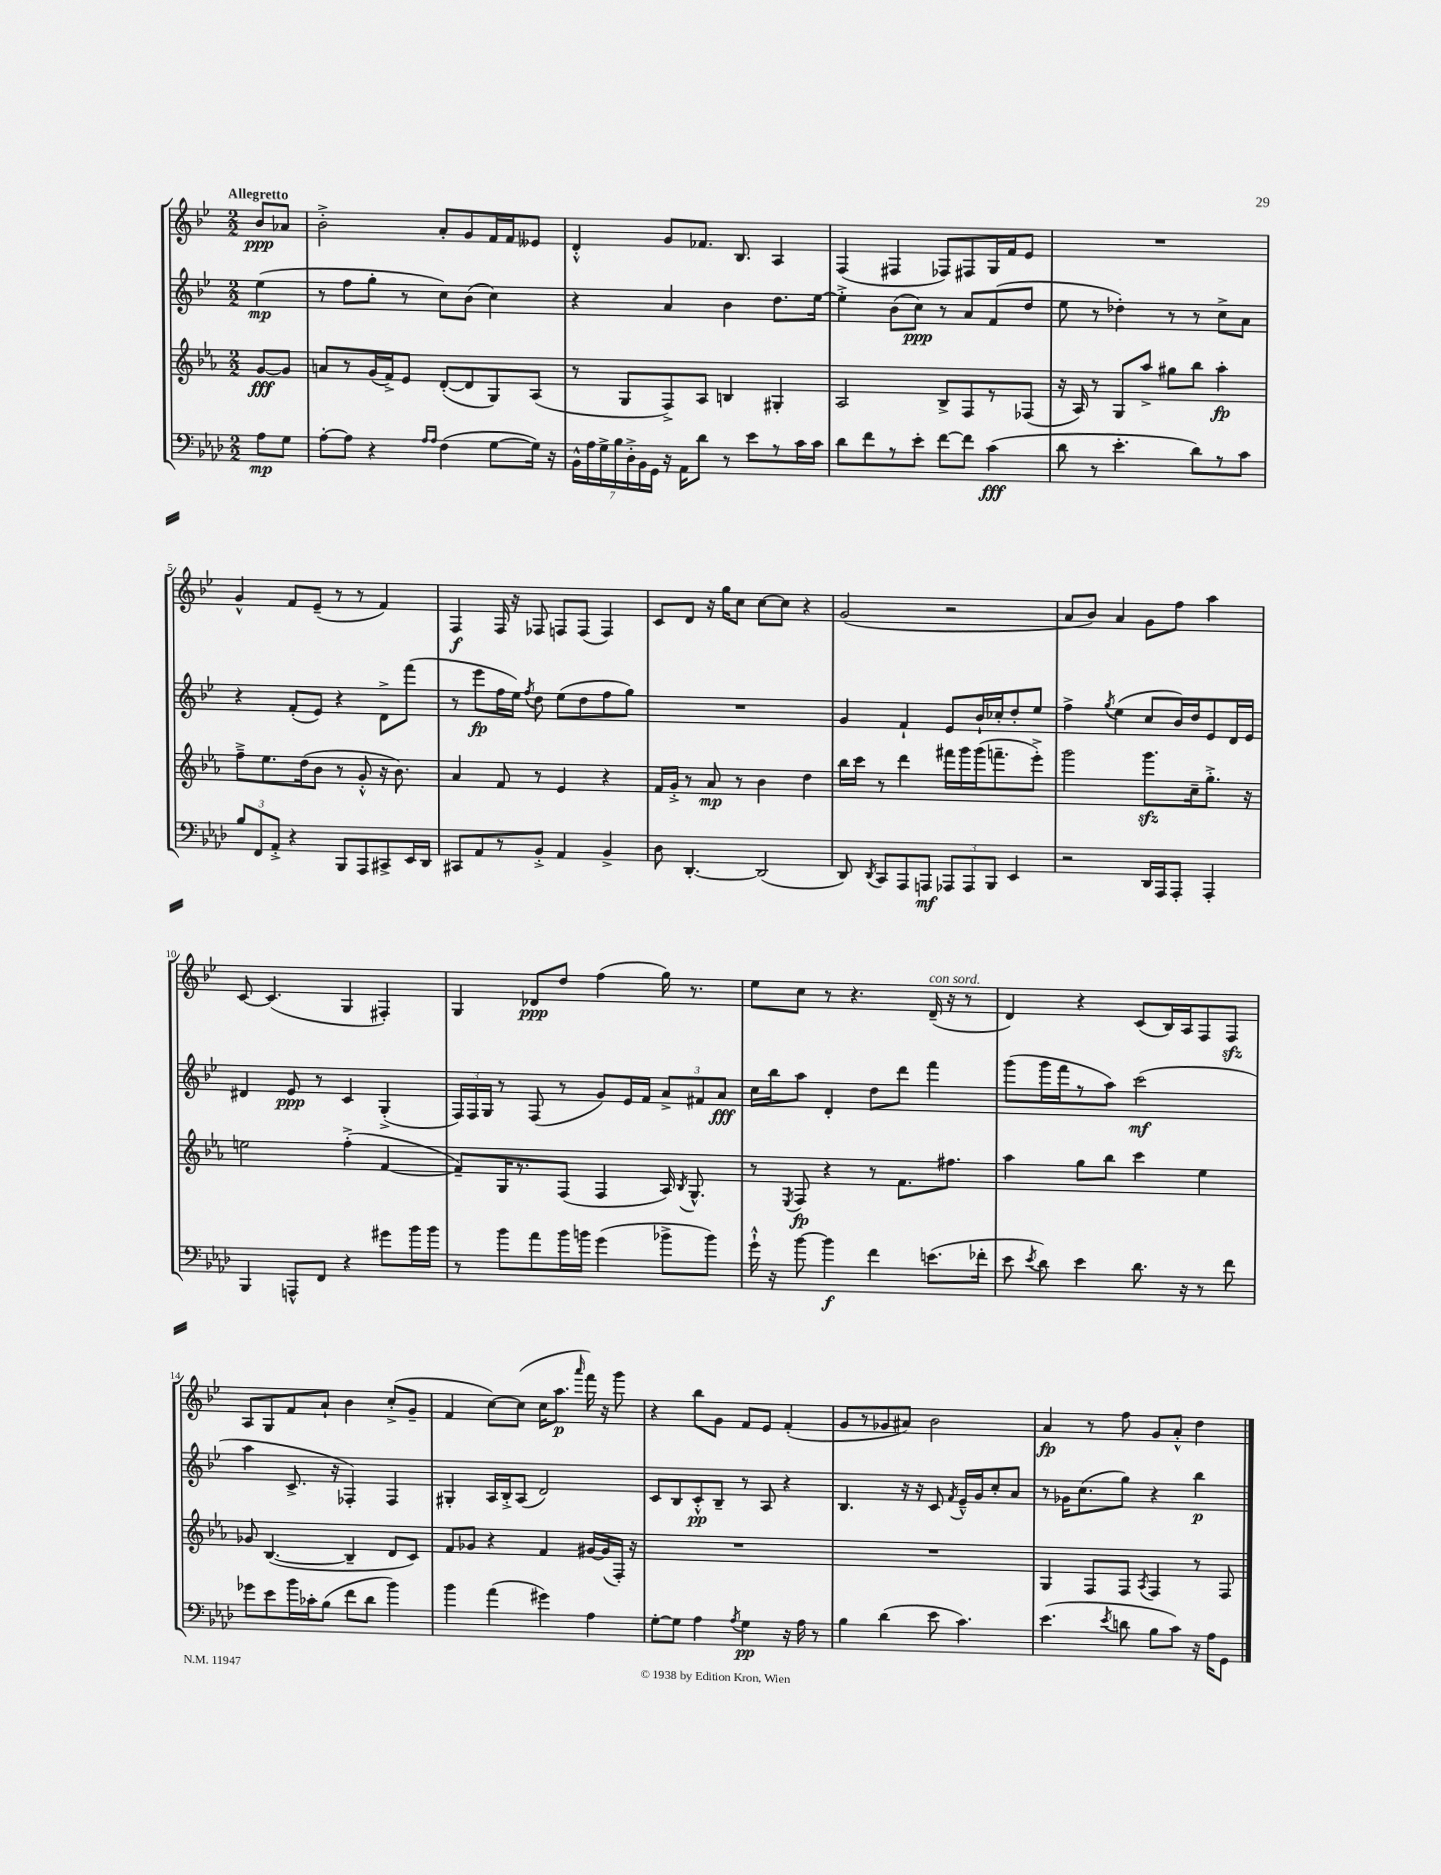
<<
\new StaffGroup <<
\new Staff = "s0" {
    \clef treble \key bes \major \numericTimeSignature \time 2/2 \partial 4 \tempo "Allegretto"
    \autoBeamOff bes'8[\ppp aes'8] |
    bes'2-.-> a'8[-. g'8 f'16 f'16 eeses'8] |
    d'4-.-^ g'8[ fes'8.] bes8. a4 |
    f4( fis4 fes8[) fis8 g16 f'16 ees'8] |
    R1 |
    g'4-^ f'8[ ees'8]--( r8 r8 f'4) |
    f4\f f16 r16 fes8 f8[ f8]( f4) |
    c'8[ d'8] r16 g''16[ c''8] c''8[~ c''8] r4 |
    g'2( r2 |
    a'8[ bes'8]) a'4 g'8[ f''8] a''4 |
    c'8~ c'4.( g4 fis4-.) |
    g4 des'8[\ppp d''8] f''4( g''16) r8. |
    ees''8[ c''8] r8 r4. d'16--^\markup { \italic "con sord." }( r16 r8 |
    d'4) r4 c'8[( bes16) a16 f8 f8]\sfz |
    a8[ g8 f'8 a'8]-! bes'4 c''8[-.->( g'8]-- |
    f'4 c''8[~) c''8]( c''16[ a''8.]\p \grace { a'''16 } f'''16) r16 g'''8 |
    r4 bes''8[ g'8] f'8[ ees'8] f'4-.( |
    g'8[ r8 ges'8 ais'8]) bes'2 |
    a'4\fp r8 f''8 g'8[ a'8]-.-^ d''4 \bar "|." |
}
\new Staff = "s1" {
    \clef treble \key bes \major \numericTimeSignature \time 2/2 \partial 4
    \autoBeamOff ees''4\mp( |
    r8 f''8[ g''8]-. r8 c''8[) bes'8]( c''4) |
    r4 a'4 bes'4 d''8.[ ees''16]~ |
    ees''4-.-> bes'8[( c''8]\ppp) r8 a'8[ f'8( d''8] |
    ees''8 r8 des''4-.) r8 r8 c''8[-> a'8] |
    r4 f'8[-.( ees'8]) r4 d'8[-> f'''8]( |
    r8 ees'''8[\fp f''16 ees''16]) \acciaccatura { f''8 } d''8 ees''8[( d''8 f''8 g''8]) |
    R1 |
    g'4 f'4-! ees'8[ bes'16-! ces''16-. d''8-. ees''8] |
    f''4-> \acciaccatura { g''8 } ees''4( c''8[ bes'16) d''16 ees'8 d'16 ees'16] |
    dis'4 ees'8\ppp r8 c'4 g4-.->( |
    \tuplet 3/2 { f16[) f16 g16] } r8 f8( r8 g'8[) ees'16 f'16] \tuplet 3/2 { a'8[-> fis'8 a'8]\fff } |
    c''16[ bes''16 a''8] d'4-. d''8[ d'''8] f'''4 |
    g'''8[( g'''16 f'''16 r8 a''8]) c'''2\mf( |
    a''4 c'8.-> r16 fes4-.) fes4 |
    gis4-. a16[ bes16-.-> a8]( d'2) |
    c'8[ bes8 c'8-.-^\pp bes8]-- r8 a8 r4 |
    bes4. r16 r16 c'8 \acciaccatura { f'8 } ees'16[---^ g'16 c''8-. a'8] |
    r8 ges'16[ c''8.( g''8]) r4 bes''4\p \bar "|." |
}
\new Staff = "s2" {
    \clef treble \key ees \major \numericTimeSignature \time 2/2 \partial 4
    \autoBeamOff g'8[~\fff g'8] |
    a'8[ r8 g'16( f'16->) ees'8] d'8[~-.( d'8 g8) aes8]( |
    r8 g8[ f8->) aes8] b4 gis4-. |
    aes2 bes8[-> f8 r8 fes8]( |
    r16 aes16) r8 g8[ aes''8]-> gis''8[ bes''8] aes''4-.\fp |
    f''8[---> ees''8. d''16( bes'8] r8 g'8-.-^ r16 bes'8.) |
    aes'4 f'8 r8 ees'4 r4 |
    f'16[ g'16]-.-> r8 aes'8\mp r8 bes'4 d''4 |
    bes''16[ c'''16] r8 d'''4 fis'''16[ g'''16 g'''16( f'''8.-- ees'''8]-.->) |
    g'''2 g'''8.[\sfz c''16-- g''8.]-.-> r16 |
    e''2 f''4-.->( f'4~ |
    f'8[--) g16 r8. f8]( f4 aes16) \acciaccatura { bes8 } g8.-^ |
    r8 \acciaccatura { ees8 } f8\fp r4 r8 f'8.[ fis''8.] |
    aes''4 g''8[ bes''8] c'''4 ees''4 |
    ges'8 bes4.~( bes4-- d'8[ c'8]) |
    f'8[ ges'8] r4 f'4 gis'16[~ gis'16( f16]-.) r16 |
    R1 |
    R1 |
    g4 f8[ f8] \acciaccatura { aes8 } f4 r8 f8 \bar "|." |
}
\new Staff = "s3" {
    \clef bass \key aes \major \numericTimeSignature \time 2/2 \partial 4
    \autoBeamOff aes8[\mp g8] |
    aes8[~-. aes8] r4 \grace { aes16[ aes16] } f4( g8[~ g16]) r16 |
    \tuplet 7/4 { bes,16[-^ aes16 g16-> bes16 des16-.-> bes,16 g,16] } r16 aes,16[ des'8] r8 ees'8[ r8 c'16 c'16] |
    des'8[ f'8 r8 ees'8]-. f'8[~ f'8] c'4\fff( |
    des'8 r8 ees'4.-. des'8[) r8 c'8] |
    \tuplet 3/2 { bes8[ f,8 aes,8]-.-> } r4 bes,,8[ aes,,8 cis,8-> ees,16 des,16] |
    cis,8[ aes,8 r8 bes,8]-.-> aes,4 bes,4-> |
    des8 des,4.~-. des,2( |
    des,8) \acciaccatura { des,8 } c,8[ aes,,8 a,,8]\mf \tuplet 3/2 { aes,,8[ aes,,8 bes,,8] } ees,4 |
    r2 des,16[ aes,,16 aes,,8]-. aes,,4-. |
    bes,,4 a,,8[-^ f,8] r4 gis'8[ bes'16 bes'16] |
    r8 bes'8[ aes'8 bes'16 b'16] g'4( bes'8[-> bes'8]) |
    g'16-!-^ r16 bes'8~ bes'4\f f'4 e'8.[( fes'16]-. |
    ees'8 \acciaccatura { ees'8 } des'8) ees'4 des'8. r16 r8 f'8 |
    ges'8[ ees'8 bes'16 ces'16-. bes8]( f'8[ des'8] bes'4) |
    bes'4 aes'4( gis'4) aes4 |
    g8[~-. g8] aes4 \acciaccatura { aes8 } g4\pp r16 aes16 r8 |
    bes4 des'4( ees'8 c'4.) |
    ees'4.( \acciaccatura { ees'8 } d'8 bes8[ c'8]) r16 aes16[ g,8] \bar "|." |
}
>>
>>
